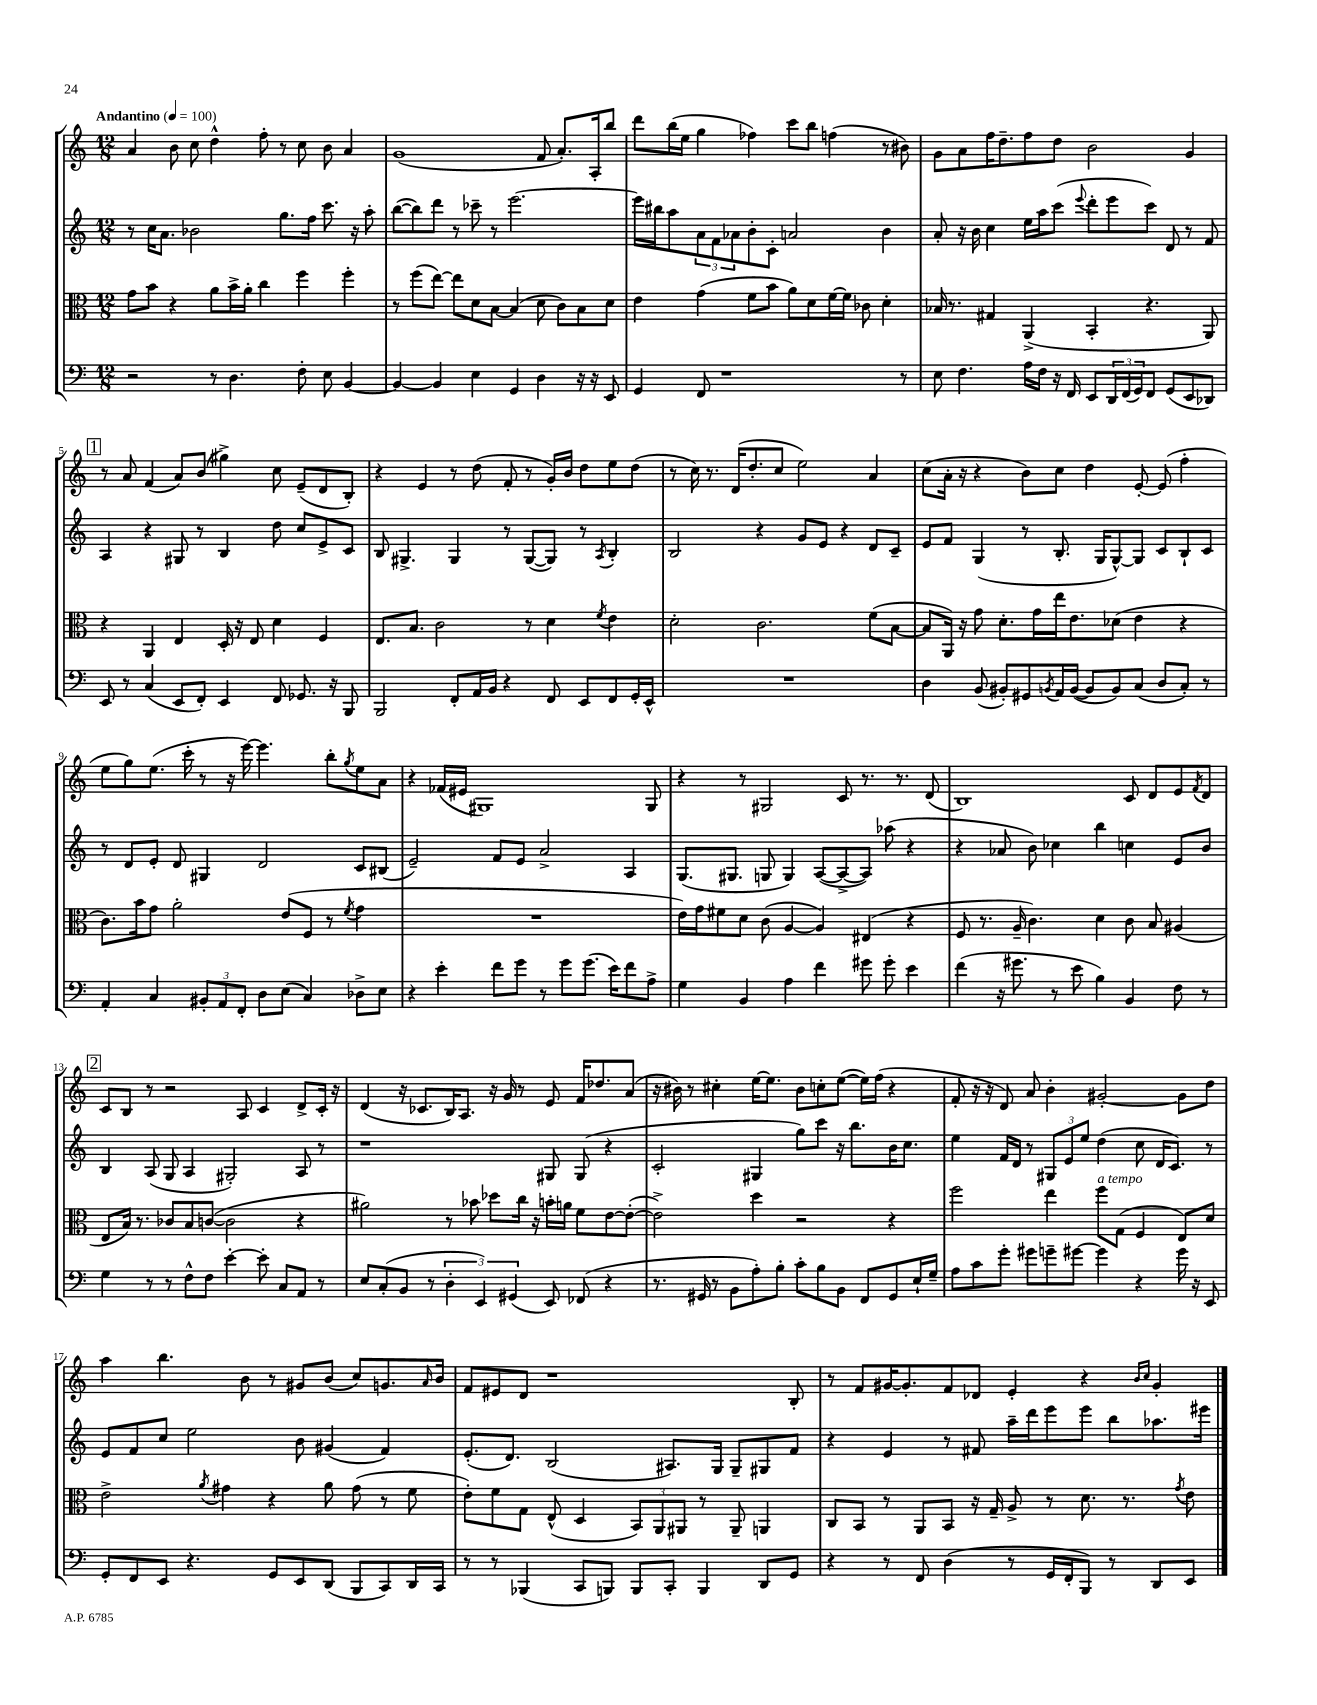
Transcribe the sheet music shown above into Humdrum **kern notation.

**kern	**kern	**kern	**kern
*staff4	*staff3	*staff2	*staff1
*clefF4	*clefC3	*clefG2	*clefG2
*k[]	*k[]	*k[]	*k[]
*M12/8	*M12/8	*M12/8	*M12/8
*MM100	*MM100	*MM100	*MM100
2r	8g	8r	4a
.	8b	16cc	.
.	.	8.a	.
.	4r	.	8b
.	.	2b-	8cc
8r	8a	.	4dd^^
4.D	16b^	.	.
.	16a'	.	.
.	4cc	.	8ff'
.	.	8.gg	8r
8F'	4ff	.	8cc
.	.	16ff	.
8E	.	8.ccc	8b
[4BB	4ff'	.	4a
.	.	16r	.
.	.	8aa'	.
=	=	=	=
4BB_	8r	([8bb	(1g
.	(8ff	8bb])	.
4BB]	[8ee)	8ddd	.
.	8ee]	8r	.
4E	8d	8ccc-~	.
.	[8B	8r	.
4GG	(4B]	[2.eee	.
4D	8d	.	8f
.	8c)	.	8.a')
16r	8B	.	.
16r	.	.	16A'
8EE	8d	.	8bb
=	=	=	=
4GG	4e	16eee]	8ddd
.	.	16bb#	.
.	.	8aa	(16bb
.	.	.	16ee
8FF	(4g	12a	4gg
.	.	12f	.
1r	.	.	.
.	.	12a-	.
.	8f	8b'	4ff-)
.	8b	8c'	.
.	8a)	2a	8ccc
.	8d	.	8bb
.	[16f	.	(4ff
.	16f]	.	.
.	8c-	.	.
.	4d'	4b	8r
8r	.	.	8b#)
=	=	=	=
8E	16B-	8a'	8g
.	8.r	.	.
4.F	.	16r	8a
.	.	16b	.
.	4G#	4cc	16ff
.	.	.	8.dd~
16A	(4AA^	16ee	8ff
16F	.	16aa	.
16r	.	(8ccc	8dd
16FF	.	.	.
.	.	8qqeee	.
8EE	4BB'	8ddd'	2b
24DD	.	8eee	.
(24FF	.	.	.
24GG)	.	.	.
8FF	4.r	8ccc)	.
(8GG	.	8d	.
8EE	.	8r	4g
8DD-)	8AA)	8f	.
=	=	=	=
8EE	4r	4A	8r
8r	.	.	8a
(4C	4AA	4r	(4f
8EE	4E	8G#	8a)
8FF')	.	8r	(8b
4EE	16D'	4B	4gg#^)
.	16r	.	.
.	8E	.	.
8FF	4d	8dd	8cc
8.GG-	.	8cc	(8e~
.	4F	8e^	8d
16r	.	.	.
8BBB	.	8c	8B')
=	=	=	=
2BBB	8.E	8B	4r
.	.	4.G#^	.
.	8.B	.	.
.	.	.	4e
.	2c	.	.
8FF'	.	4G#	8r
16AA	.	.	(8dd
16BB	.	.	.
4r	.	8r	8f'
.	8r	([8G#	8r
8FF	4d	8G#])	16g')
.	.	.	16b
8EE	.	8r	8dd
.	8qf	8qA	.
8FF	4e	4B'	8ee
16GG'	.	.	(8dd
16EE^^	.	.	.
=	=	=	=
1.r	2d'	2B	8r
.	.	.	16cc)
.	.	.	8.r
.	.	.	(16d
.	.	.	8.dd'
.	2.c	4r	.
.	.	.	8cc
.	.	8g	2ee)
.	.	8e	.
.	.	4r	.
.	(8f	8d	4a
.	[8B	8c~	.
=	=	=	=
4D	8B]	8e	(8cc
.	16AA)	8f	16a'
.	16r	.	16r
(8BB	8g	(4G	4r
8BB#')	8.d'	.	.
8GG#	.	8r	8b)
.	16g	.	.
8qBB	.	.	.
16AA	16ee	8.B'	8cc
([16BB	8.e	.	.
8BB]	.	.	4dd
.	.	16G	.
8BB)	(8d-	[8G^^)	.
(8C	4e	8G]	[8e'
8D	.	8c	(8e]
8C')	4r	8B`	4ff'
8r	.	8c	.
=	=	=	=
4AA'	8.c)	8r	8ee
.	.	8d	8gg)
.	16b	.	.
4C	8g	8e'	(8.ee
.	2a'	8d	.
.	.	.	16ccc'
12BB#'	.	4G#	8r
12AA	.	.	.
.	.	.	16r
12FF'	.	.	.
.	.	.	[16eee)
8D	.	2d	4.eee]
(8E	(8e	.	.
4C)	8F	.	.
.	8r	.	8bb'
.	8qf	.	8qgg
8D-^	4g	8c	8ee
8E	.	(8B#	8a
=	=	=	=
4r	1.r	2e~)	4r
4e'	.	.	(16f-
.	.	.	16e#
.	.	.	1G#)
8f	.	8f	.
8g	.	8e	.
8r	.	2a^	.
8g	.	.	.
(8.g	.	.	.
16e)	.	.	.
8f	.	4A	.
8A^	.	.	8G#
=	=	=	=
4G	16e)	(8.G	4r
.	16g	.	.
.	8f#	.	.
.	.	8.G#	.
4BB	8d	.	8r
.	(8c	8G	2G#
4A	[4A	4G)	.
4f	4A])	([8A	.
.	.	8A^_	8c
8g#	(4E#	8A])	8.r
8g#'	.	(8aa-	.
.	.	.	8.r
4e	4r	4r	.
.	.	.	(8d
=	=	=	=
(4f	8F	4r	1B)
.	8.r	.	.
16r	.	8a-	.
8.g#	16A~	.	.
.	4.c)	8b)	.
8r	.	4cc-	.
8e	.	.	.
4B)	4d	4bb	.
4BB	8c	4cc	8c
.	8B	.	8d
8F	(4A#	8e	8e
.	.	.	8qf
8r	.	8b	8d
=	=	=	=
4G	8E	4B	8c
.	16B)	.	8B
.	8.r	.	.
8r	.	(8A	8r
8r	8c-	8G	2r
8F^^	8B	4A	.
8F	([8c	.	.
[4e'	2c]	2G#')	.
.	.	.	8A
8e']	.	.	4c
8C	.	.	.
8AA	4r	8A	8d^
8r	.	8r	16c'
.	.	.	16r
=	=	=	=
8E	2a#)	1r	(4d
(8C'	.	.	.
8BB	.	.	16r
.	.	.	8.c-
8r	.	.	.
6D'	8r	.	16B)
.	.	.	8.A
.	8b-	.	.
6EE)	.	.	.
.	8dd-	.	16r
.	.	.	16g
(6GG#	.	.	.
.	16cc	.	8r
.	16r	.	.
8EE)	16b'	8G#	8e
.	16a	.	.
(8FF-	8f	(8G#	16f
.	.	.	8.dd-
4r	[8e	4r	.
.	(8e'_	.	(8a
=	=	=	=
8.r	2e^])	2c'	16r
.	.	.	16b#)
.	.	.	8r
16GG#	.	.	.
8r	.	.	4cc#'
8BB	.	.	.
8A')	4dd	4G#	[16ee
.	.	.	8.ee]
8B'	.	.	.
8c'	2r	8gg)	8b#
8B	.	8ccc	8cc'
8BB	.	16r	([8ee
.	.	8.bb	.
8FF	.	.	16ee])
.	.	.	(16ff
8GG#	4r	16b	4r
.	.	8.cc	.
16E`	.	.	.
16G~	.	.	.
=	=	=	=
8A	2ff	4ee	8f'
8c	.	.	16r
.	.	.	16r
8g'	.	16f	8d)
.	.	16d	.
8g#	.	8r	8a
8g~	4ee	12G#	4b'
.	.	12e	.
[8g#	.	.	.
.	.	12ee	.
4g#]	8ff	(4dd	[2g#'
.	(8G	.	.
4r	4F	8cc	.
.	.	16d	.
.	.	8.c)	.
16g#	8E)	.	8g#]
16r	.	.	.
8EE	8d	8r	8dd
=	=	=	=
8GG'	2e^	8e	4aa
8FF	.	8f	.
8EE	.	8cc	4.bb
4.r	.	2ee	.
.	8qa	.	.
.	4g#	.	.
.	.	.	8b
8GG	4r	.	8r
8EE	.	8b	8g#
(8DD	8a	(4g#	(8b
8BBB	(8g#	.	8cc)
8CC)	8r	4f)	8.g
16DD	8f	.	.
.	.	.	16qqa
16CC	.	.	16b
=	=	=	=
8r	8e')	(8.e'	8f
8r	8f	.	8e#
.	.	8.d)	.
(4BBB-	8G	.	8d
.	(8E^^	(2B	1r
8CC	4D	.	.
8BBB)	.	.	.
8BBB	12BB)	.	.
.	12AA	.	.
8CC'	.	8.A#)	.
.	12AA#	.	.
4BBB	8r	.	.
.	.	16G	.
.	8AA#~	8G~	.
8DD	4AA	8G#	.
8GG	.	8f	8B'
=	=	=	=
4r	8C	4r	8r
.	8BB	.	8f
8r	8r	4e	[16g#
.	.	.	8.g#']
8FF	8AA	.	.
(4D	8BB	8r	8f
.	16r	8f#	8d-
.	16G~	.	.
8r	8A^	16aa~	4e'
.	.	16ddd	.
16GG	8r	8eee	.
16FF'	.	.	.
8BBB)	8.d	8eee	4r
8r	.	8bb	.
.	8.r	.	.
.	.	.	16qqb
.	.	.	16qqcc
8DD	.	8.aa-	4g#'
.	8qg	.	.
8EE	8e	.	.
.	.	16eee#	.
==	==	==	==
*-	*-	*-	*-
